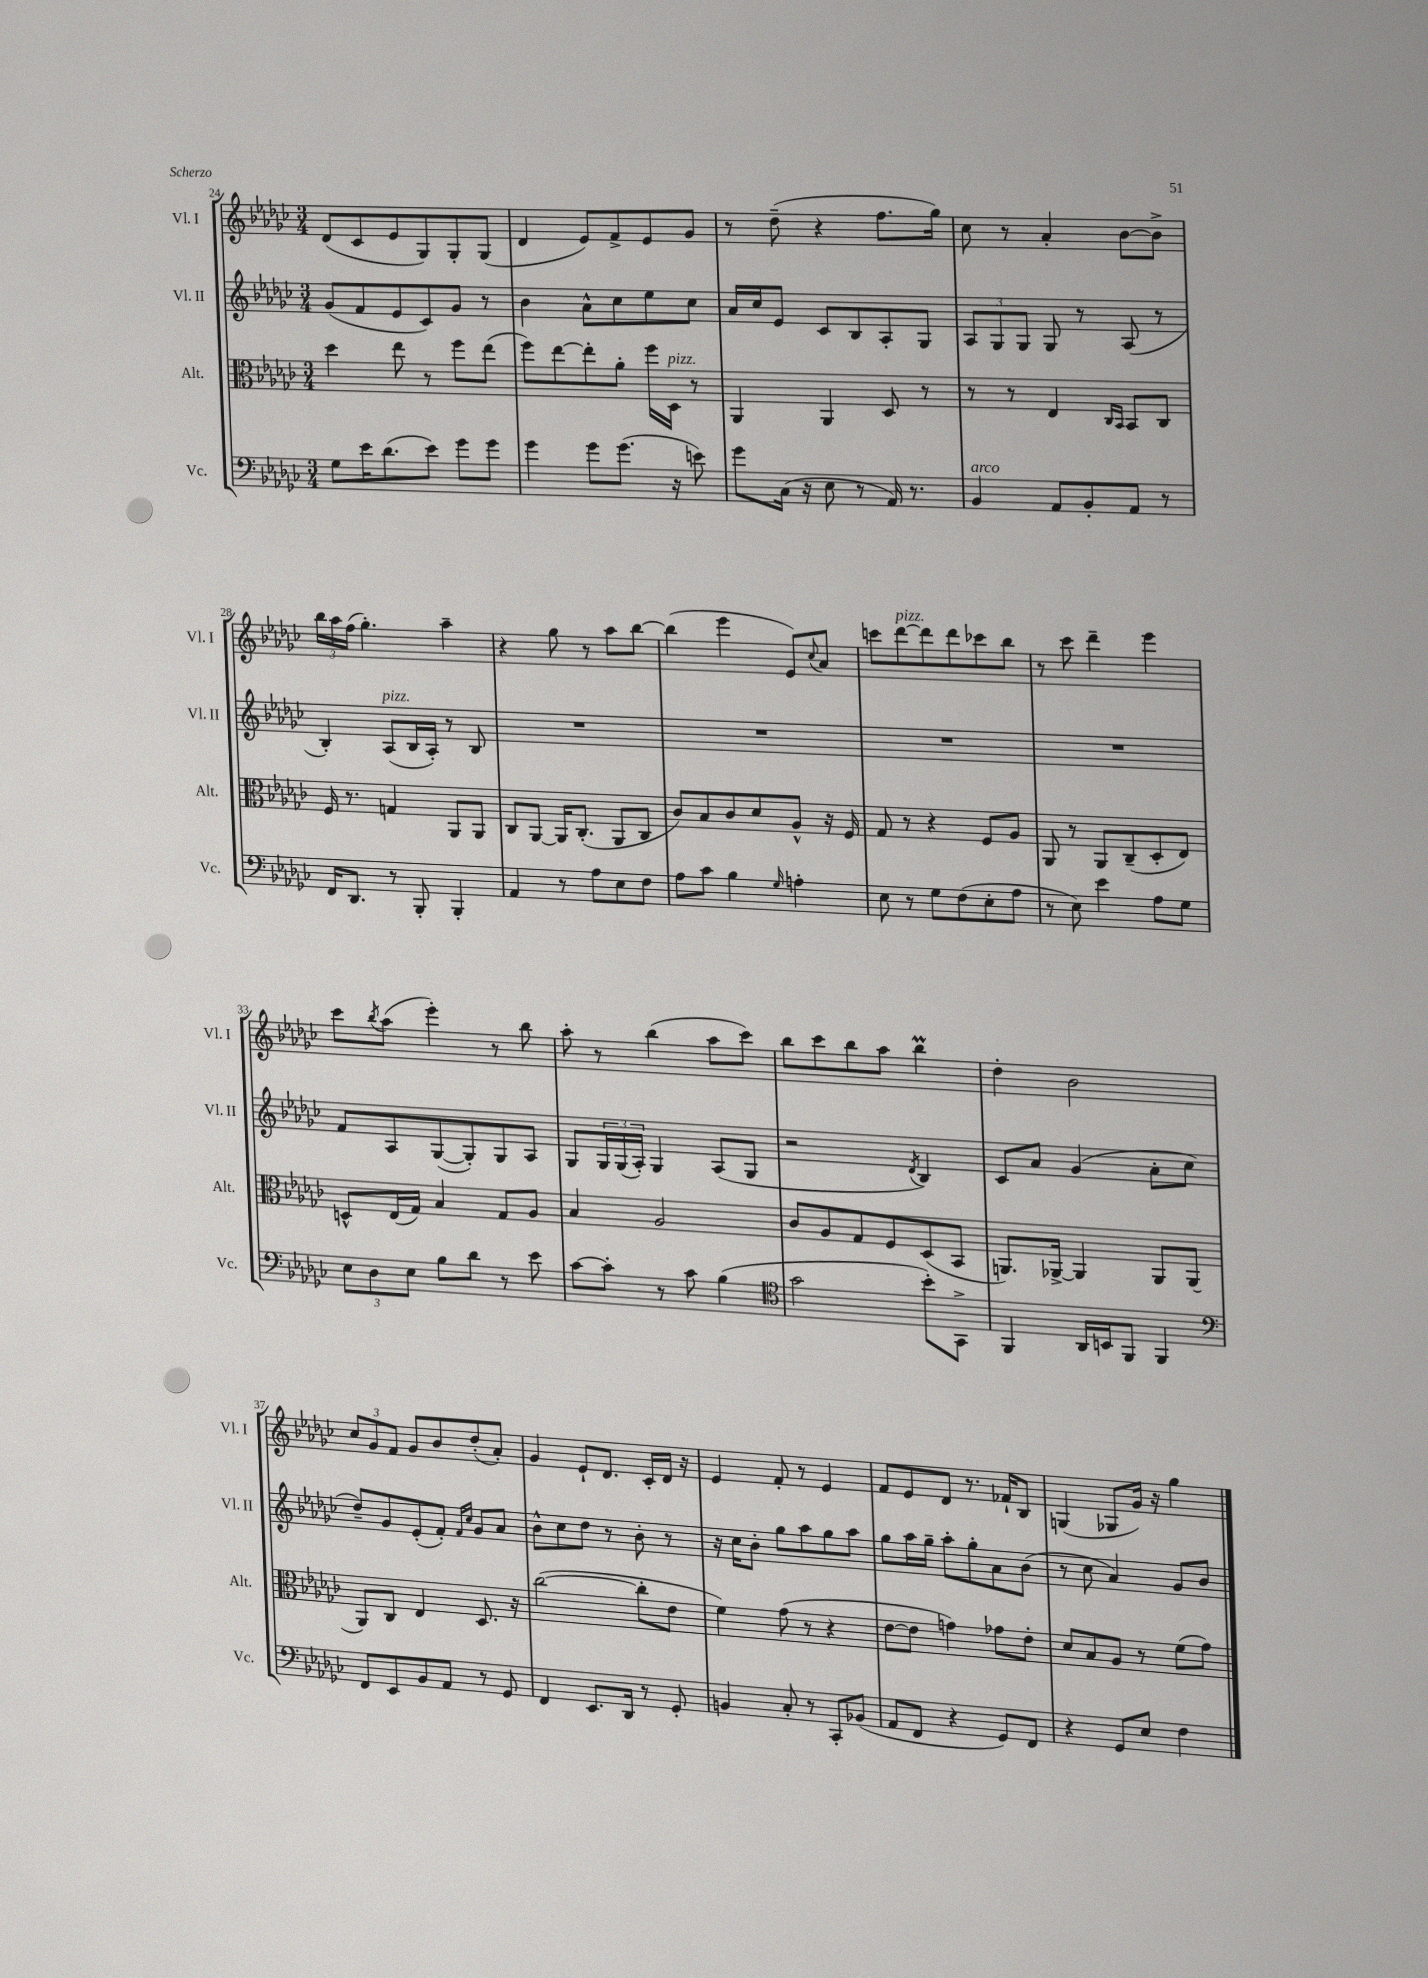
<<
\new StaffGroup <<
\new Staff = "s0" \with { instrumentName = "Vl. I" shortInstrumentName = "Vl. I" } {
    \clef treble \key ges \major \numericTimeSignature \time 3/4
    des'8( ces'8 ees'8 ges8) ges8-. ges8( |
    des'4 ees'8) f'8-> ees'8 ges'8 |
    r8 des''8--( r4 f''8. ges''16) |
    ces''8 r8 aes'4-. bes'8~ bes'8-> |
    \tuplet 3/2 { bes''16 aes''16 f''16( } ges''4.-.) aes''4-- |
    r4 ges''8 r8 aes''8 bes''8~ |
    bes''4( ees'''4 ees'8) \appoggiatura { ces''8 } aes'8 |
    c'''8 des'''8~^\markup { \italic "pizz." } des'''8 des'''8 ces'''8 bes''8 |
    r8 ces'''8 des'''4-- ees'''4 |
    ces'''8 \acciaccatura { bes''8 } aes''8( ees'''4-.) r8 bes''8 |
    aes''8-. r8 bes''4( aes''8 ces'''8) |
    bes''8 ces'''8 bes''8 aes''8 bes''4\prall |
    des''4-. bes'2 |
    \tuplet 3/2 { ces''8 ges'8 f'8 } ges'8 bes'8 des''8-.( aes'8-.) |
    ges'4 ees'8-! des'8. ces'16-. des'16 r16 |
    ees'4 f'8-. r8 ees'4 |
    f'8 ees'8 des'8 r8. fes'16-! bes8 |
    g4( ges8 ges'16) r16 ges''4 \bar "|." |
}
\new Staff = "s1" \with { instrumentName = "Vl. II" shortInstrumentName = "Vl. II" } {
    \clef treble \key ges \major \numericTimeSignature \time 3/4
    ges'8( f'8 ees'8 ces'8) ges'8 r8 |
    bes'4 aes'8-^ ces''8 ees''8 ces''8 |
    aes'16 ces''16 ees'8 ces'8 bes8 aes8-. ges8 |
    \tuplet 3/2 { aes8 ges8 ges8 } ges8 r8 aes8( r8 |
    bes4-.) aes8^\markup { \italic "pizz." }( bes16 aes16-.) r8 bes8 |
    R2. |
    R2. |
    R2. |
    R2. |
    f'8 aes8 ges8~( ges8-.) ges8 aes8 |
    ges8 \tuplet 3/2 { ges16 ges16( aes16-.) } ges4 aes8( ges8 |
    r2 \acciaccatura { des'8 } bes4) |
    ces'8 aes'8 ges'4( aes'8-. ces''8 |
    des''8--) ges'8 ees'8-.( f'8-.) \grace { f'16 ces''16 } ges'8 aes'8 |
    bes'8-^ ces''8 des''8 r8 bes'8-. r8 |
    r16 ces''16 bes'8-. ges''8 aes''8 ges''8 aes''8 |
    ges''8 aes''16 ges''16-- aes''8-. ges''8-. aes'8 bes'8( |
    r8 ces''8 aes'4) ges'8 bes'8 \bar "|." |
}
\new Staff = "s2" \with { instrumentName = "Alt." shortInstrumentName = "Alt." } {
    \clef alto \key ges \major \numericTimeSignature \time 3/4
    des''4 ees''8 r8 f''8 ees''8( |
    f''8) ees''8~ ees''8-. aes'8-. f''16 des16^\markup { \italic "pizz." } r8 |
    aes,4 aes,4 des8 r8 |
    r8 r8 ees4 \grace { ces16 bes,16 } bes,8 ces8 |
    f16 r8. g4 aes,8 aes,8 |
    ces8 aes,8~ aes,16 ces8.-.( aes,8 ces8 |
    ces'8) bes8 ces'8 des'8 aes8-^ r16 f16 |
    ges8 r8 r4 f8 aes8 |
    aes,8 r8 aes,8 ces8--( des8-. ees8) |
    d8-^ ees16( ges16) bes4 ges8 aes8 |
    bes4 aes2 |
    ces'8 aes8 ges8 f8 des8( bes,8 |
    a,8.) aes,16~-> aes,4 aes,8 aes,8( |
    aes,8) ces8 ees4 des8. r16 |
    ces''2~( ces''8-. ees'8 |
    f'4) ges'8( r8 r4 |
    ees'8~ ees'8 g'4) ges'8 ees'8-. |
    des'8 bes8 aes8 r8 f'8( ges'8) \bar "|." |
}
\new Staff = "s3" \with { instrumentName = "Vc." shortInstrumentName = "Vc." } {
    \clef bass \key ges \major \numericTimeSignature \time 3/4
    ges8 ees'16 des'8.( ees'8) ges'8 ges'8 |
    ges'4 ges'8 ges'8.( r16 e'8) |
    ges'8 ces16( r16 ees8 r8 aes,16) r8. |
    bes,4^\markup { \italic "arco" } aes,8 bes,8-. aes,8 r8 |
    f,16 des,8. r8 bes,,8-. bes,,4-. |
    aes,4 r8 aes8 ees8 f8 |
    aes8 ces'8 bes4 \grace { ges16 } a4-. |
    ees8 r8 ges8 f8( ees8-. aes8 |
    r8 ees8) ees'4 aes8 ges8 |
    \tuplet 3/2 { ees8 des8 ees8 } bes8 des'8 r8 ees'8 |
    ces'8~ ces'8-. r8 ces'8 bes4( |
    \clef tenor ges'2 bes'8-.) ges,8-> |
    f,4 aes,16 b,16 f,8 f,4 |
    \clef bass f,8 ees,8 bes,8 aes,8 r8 ges,8 |
    f,4 ees,8. des,16 r8 ges,8-. |
    b,4 ces8-. r8 ces,8-. bes,8( |
    aes,8 f,8 r4 ges,8) f,8 |
    r4 ges,8 ees8 f4 \bar "|." |
}
>>
>>
\layout { \context { \Score currentBarNumber = #24 } }
